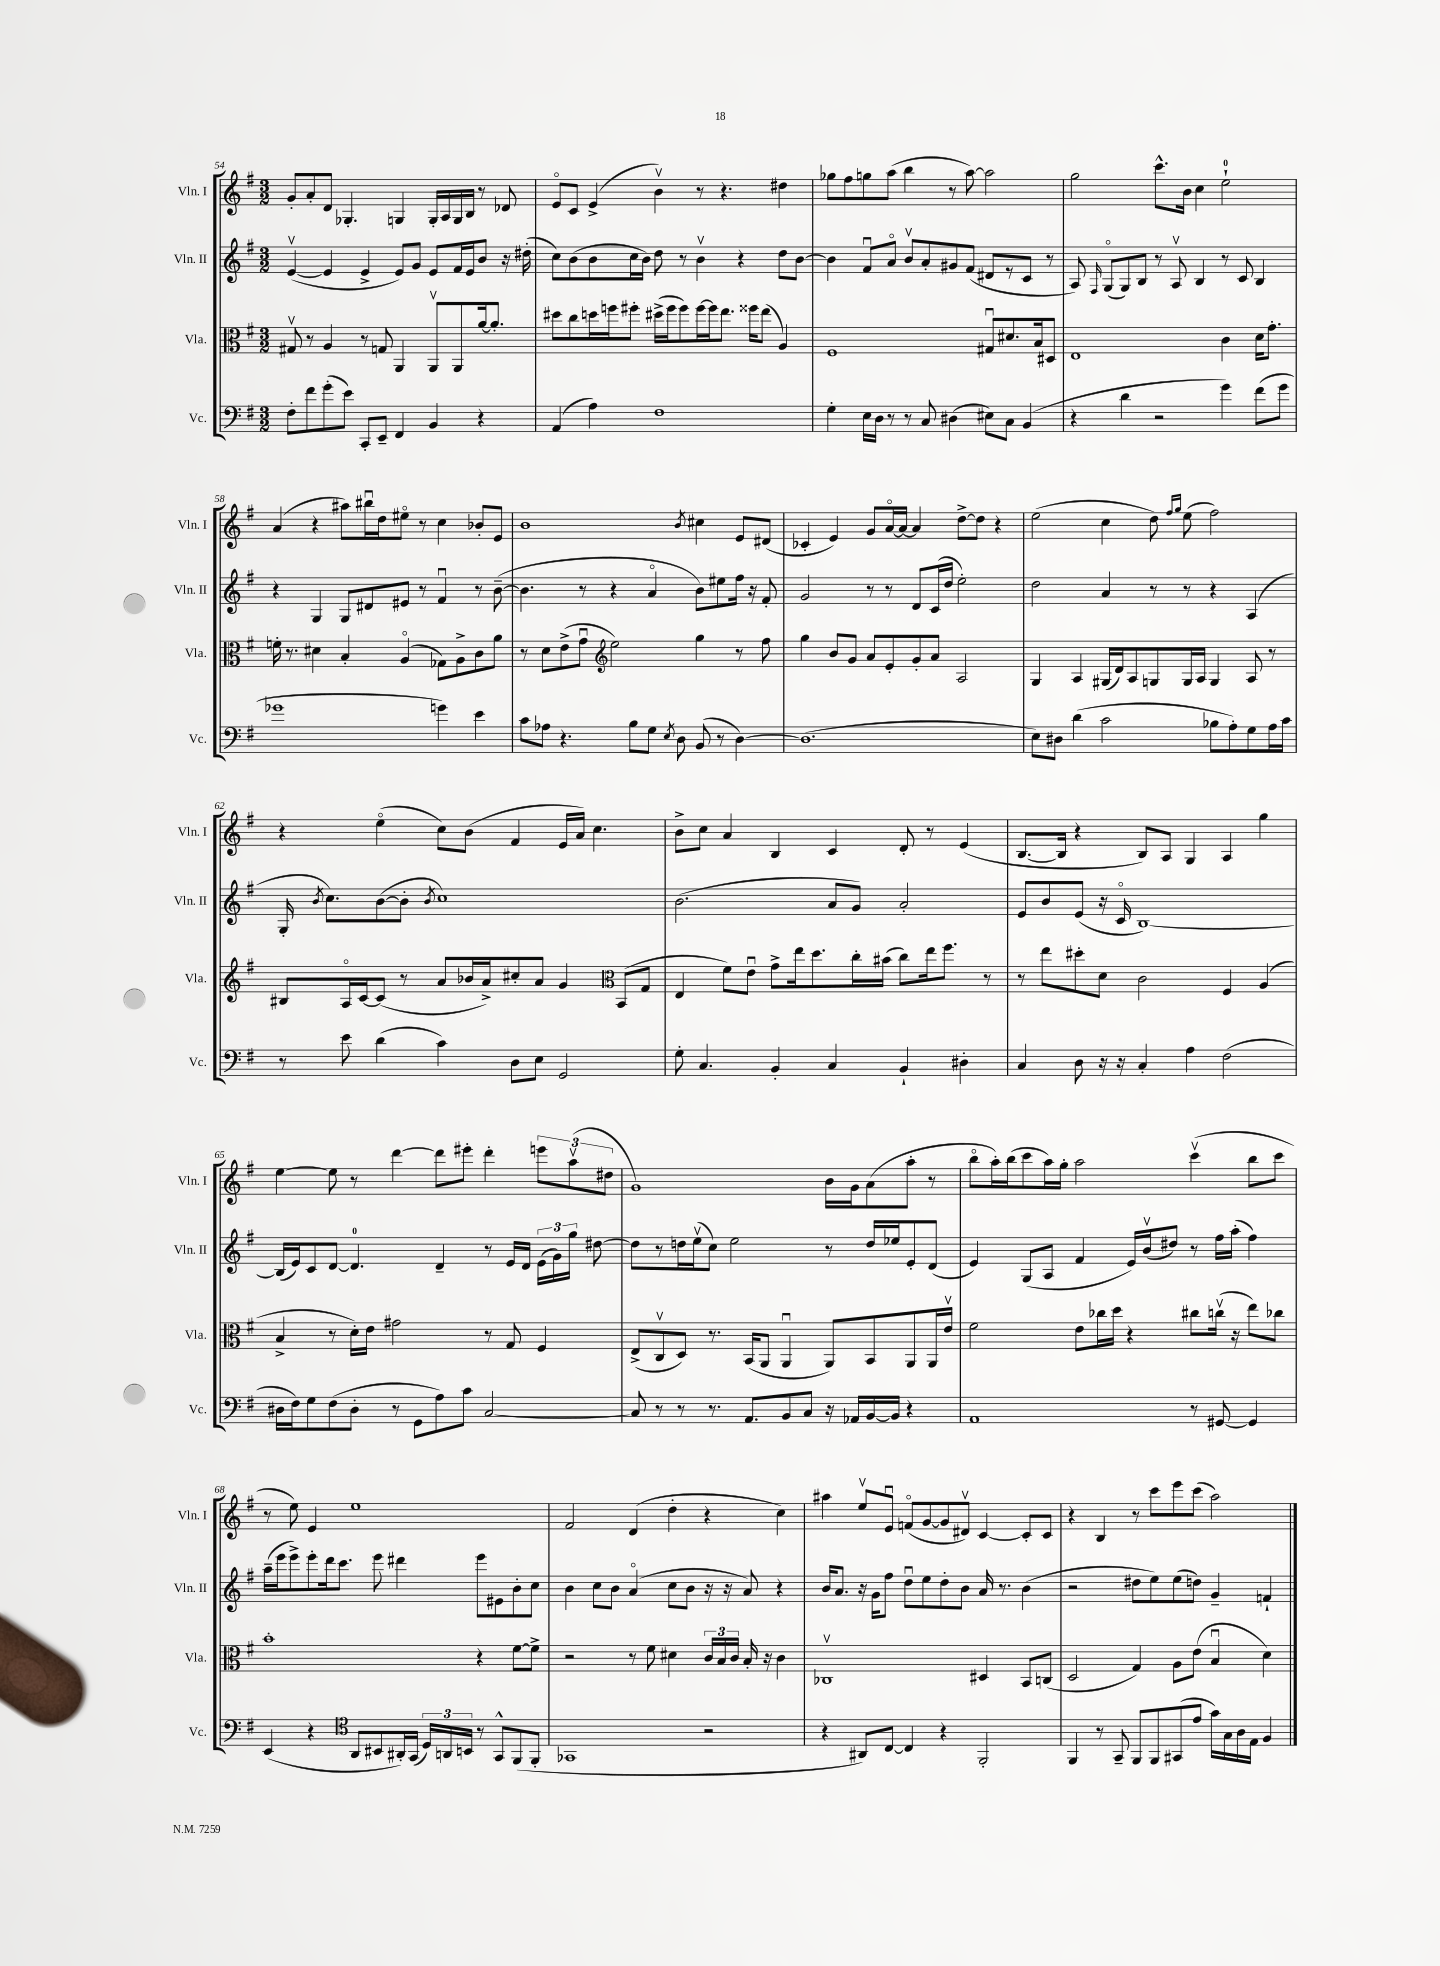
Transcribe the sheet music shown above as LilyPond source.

<<
\new StaffGroup <<
\new Staff = "s0" \with { instrumentName = "Vln. I" shortInstrumentName = "Vln. I" } {
    \clef treble \key g \major \numericTimeSignature \time 3/2
    \autoBeamOff g'8[-. a'8-. d'8] ges4.-. g4 g16[-. a16 g16 b16] r8 des'8 |
    e'8[\flageolet c'8] e'4->( b'4\upbow) r8 r4. dis''4 |
    ges''8[ fis''8 g''8 a''8]( b''4 r8 a''8~) a''2 |
    g''2 c'''8.[-^ b'16] c''4 e''2-0-! |
    a'4( r4 ais''8[) bis''16\downbow d''16 eis''8]\flageolet r8 c''4 bes'8[-. e'8] |
    b'1 \acciaccatura { b'8 } cis''4 e'8[ dis'8]( |
    ces'4-. e'4) g'8[ a'16~\flageolet a'16]~ a'4 d''8[~-> d''8] r4 |
    e''2( c''4 d''8) \grace { fis''16[ g''16] } e''8( fis''2) |
    r4 e''4\flageolet( c''8[) b'8]( fis'4 e'16[ a'16]) c''4. |
    b'8[-> c''8] a'4 b4 c'4 d'8-. r8 e'4( |
    b8.[~ b16] r4 b8[) a8] g4 a4 g''4 |
    e''4~ e''8 r8 d'''4~ d'''8[ eis'''8]-. d'''4-. \tuplet 3/2 { e'''8[ a''8\upbow( dis''8] } |
    g'1) b'16[ g'16 a'8( a''8]-. r8 |
    b''8[\flageolet a''16-.) b''16( c'''8 a''16) g''16]-. a''2 c'''4\upbow( b''8[ c'''8] |
    r8 e''8) e'4 e''1 |
    fis'2 d'4( d''4-. r4 c''4) |
    ais''4 e''8[\upbow e'8]\downbow f'8[\flageolet( g'8~ g'8 dis'8]\upbow) c'4~ c'8[-. c'8] |
    r4 b4 r8 c'''8[ e'''8 c'''8]( a''2) \bar "|." |
}
\new Staff = "s1" \with { instrumentName = "Vln. II" shortInstrumentName = "Vln. II" } {
    \clef treble \key g \major \numericTimeSignature \time 3/2
    \autoBeamOff e'4~\upbow( e'4 e'4-> e'8[) g'8] e'8[ fis'16 e'16 b'8] r16 dis''16-.( |
    c''8[) b'8( b'8 c''16 b'16]) d''8 r8 b'4\upbow r4 d''8[ b'8]~ |
    b'4 fis'8[\downbow a'8]\flageolet b'8[\upbow a'8-. gis'8 fis'8]( dis'8[ r8 c'8] r8 |
    a8) \grace { fis16 } g8[\flageolet( g8) b8] r8 a8\upbow b4 r8 c'8 b4 |
    r4 g4 g8[ dis'8 eis'8] r8 fis'4\downbow r8 b'8~--( |
    b'4. r8 r4 a'4\flageolet b'8[) eis''8 fis''16] r16 fis'8-. |
    g'2 r8 r8 d'8[ c'16( d''16] e''2-.) |
    d''2 a'4 r8 r8 r4 a4( |
    g16-. \acciaccatura { b'8 } c''8.[) b'8~( b'8]-. \acciaccatura { b'8 } c''1) |
    b'2.( a'8[ g'8]) a'2-. |
    e'8[ b'8 e'8]( r16 c'16\flageolet b1~) |
    b16[( e'16) c'8 d'8]~ d'4.-0 d'4-- r8 e'16[ d'16] \tuplet 3/2 { e'16[( g'16) g''16] } dis''8~ |
    dis''8[ r8 d''16 e''16\upbow( c''8]) e''2 r8 d''16[ ees''16 e'8-. d'8]( |
    e'4) g8[( a8] fis'4 e'16[) b'16\upbow( dis''8]) r8 fis''16[ a''16]-.( fis''4) |
    a''16[--( e'''16 e'''8->) e'''8-. d'''16 c'''8.] e'''8 dis'''4 e'''8[ eis'8 b'8-. c''8] |
    b'4 c''8[ b'8] a'4\flageolet( c''8[ b'8] r16 r16 a'8) r4 |
    b'16[ a'8.] r16 g'16[ fis''8] d''8[\downbow e''8 d''8-. b'8] a'16 r8. b'4( |
    r2 dis''8[ e''8) e''8( d''8]) g'4-- f'4-! \bar "|." |
}
\new Staff = "s2" \with { instrumentName = "Vla." shortInstrumentName = "Vla." } {
    \clef alto \key g \major \numericTimeSignature \time 3/2
    \autoBeamOff gis8\upbow r8 a4 r8 g8 a,4 a,8[\upbow a,8 a'16~ a'8.]-. |
    dis''8[ c''8 d''16 f''16 fis''8]-. dis''16[->( fis''16 fis''8) fis''16~ fis''16 e''8.] fisis''16[ e''8]( a4) |
    fis1 gis8[\downbow dis'8. b16 dis8] |
    e1 c'4 d'16[ g'8.]-. |
    f'16-. r8. dis'4 b4-. a4\flageolet( ges8[) a8-> c'8 a'8] |
    r8 d'8[ e'8->( g'8]\downbow \clef treble e''2) g''4 r8 fis''8 |
    g''4 b'8[ g'8] a'8[ e'8-. g'8-. a'8] a2 |
    g4 a4 gis16[( d'16) a8 g8 g16 a16] g4 a8 r8 |
    bis8[ a16\flageolet c'16~ c'8]( r8 a'8[ bes'16 a'16->) cis''8-. a'8] g'4 \clef alto b,8[( g8] |
    e4 fis'8[) e'8]\downbow g'8[-> e''16 d''8. c''16-. bis'16]( c''8[) e''16 fis''8.] r8 |
    r8 e''8[ dis''8-. d'8] c'2 fis4 a4( |
    b4-> r8 d'16[-.) e'16] gis'2 r8 g8 fis4 |
    e8[->( c8\upbow d8]) r8. b,16[( a,8] a,4\downbow a,8[) b,8 a,8 a,16 e'16]\upbow |
    fis'2 e'8[ ces''16 d''16] r4 cis''8[ c''16]\upbow( r16 e''8[) ces''8] |
    b'1-. r4 fis'8[~ fis'8]-> |
    r2 r8 fis'8 dis'4 \tuplet 3/2 { c'16[ b16 c'16] } b16-. r16 c'4 |
    ces1\upbow dis4 b,8[ c8]( |
    d2 g4) a8[ e'8]( b4\downbow d'4) \bar "|." |
}
\new Staff = "s3" \with { instrumentName = "Vc." shortInstrumentName = "Vc." } {
    \clef bass \key g \major \numericTimeSignature \time 3/2
    \autoBeamOff fis8[-. fis'8 g'8-.( e'8]) c,8[-. e,8]-- fis,4 b,4 r4 |
    a,4( a4) fis1 |
    g4-. e16[ d16] r8 r8 c8 dis4( eis8[) c8] b,4( |
    r4 d'4 r2 g'4) fis'8[( g'8] |
    ges'1 g'4) e'4 |
    c'8[ aes8] r4. b8[ g8] \acciaccatura { e8 } d8 b,8( r8 d4~) |
    d1.( |
    e8[) dis8] d'4( c'2 bes8[ a8-.) g8 a16 c'16] |
    r8 e'8 d'4( c'4) d8[ e8] g,2 |
    g8-. c4. b,4-. c4 b,4-! dis4-. |
    c4 d8 r16 r16 c4-. a4 fis2( |
    dis16[ fis16) g8 fis8( dis8]-. r8 g,8[ a8) c'8] c2~ |
    c8 r8 r8 r8. a,8.[ b,8 c8] r16 aes,16[ b,16~ b,16] r4 |
    a,1 r8 gis,8~ gis,4 |
    e,4( r4 \clef tenor a,8[ bis,8 ais,16-.) g,16]( \tuplet 3/2 { d16[) a,16 b,16] } r8 g,8[-^ fis,8( fis,8]-. |
    ges,1 r2 |
    r4 ais,8[) c8]~ c4 r4 fis,2-. |
    fis,4 r8 g,8-- fis,8[ fis,8 gis,8( e'8] g'16[) g16 a16 e16] fis4 \bar "|." |
}
>>
>>
\layout { \context { \Score currentBarNumber = #54 } }
